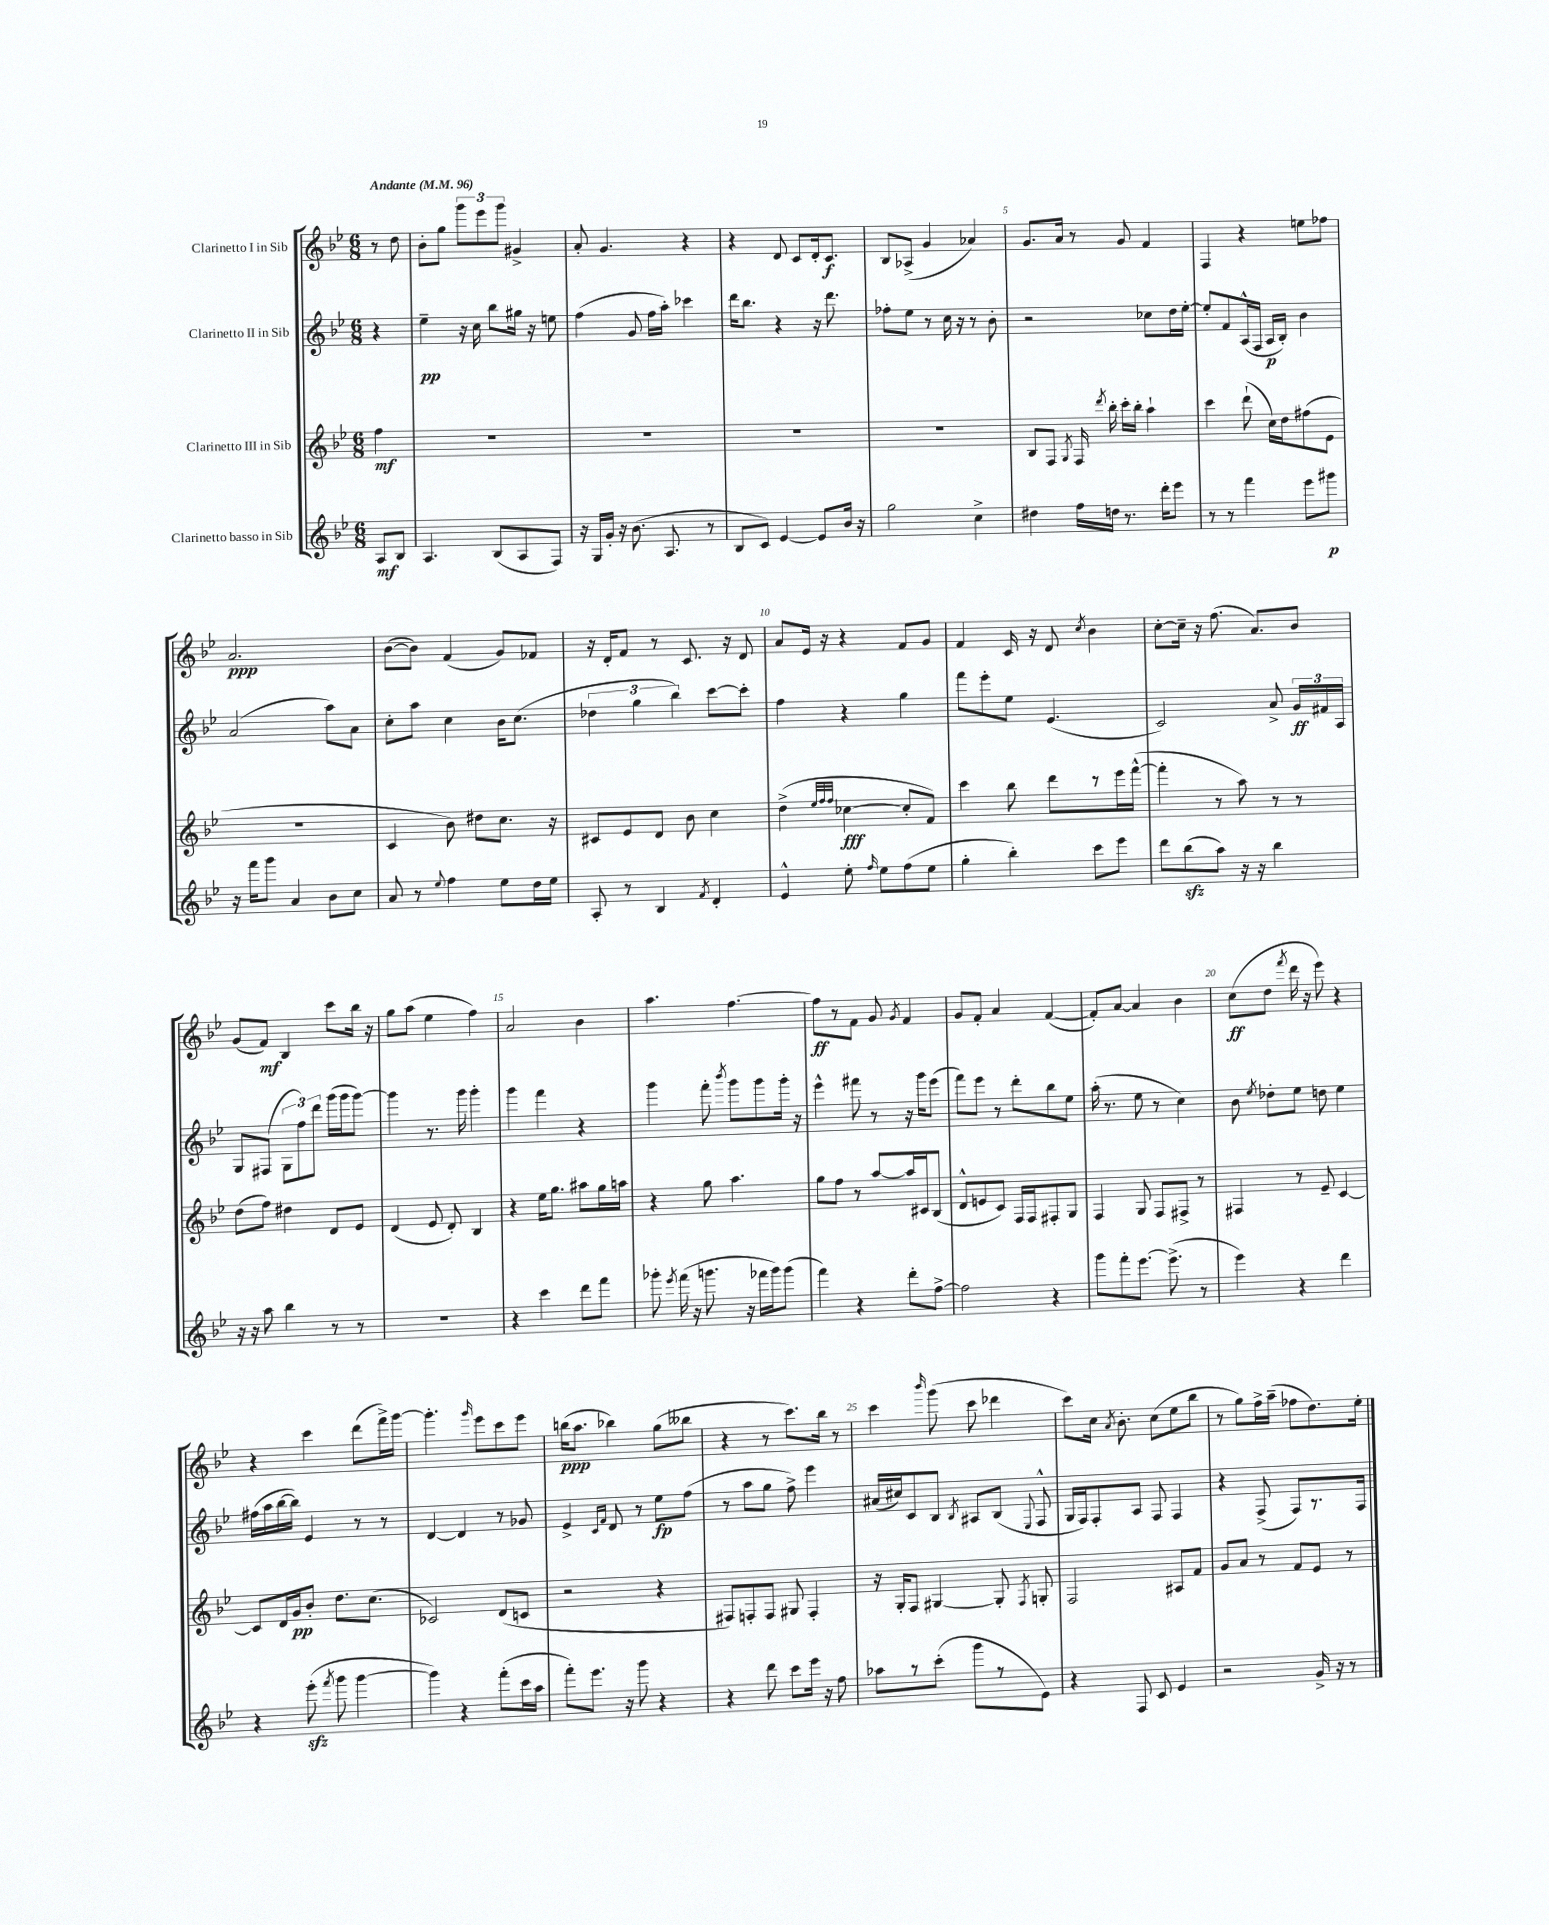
<<
\new StaffGroup <<
\new Staff = "s0" \with { instrumentName = "Clarinetto I in Sib" } {
    \clef treble \key bes \major \numericTimeSignature \time 6/8 \partial 4 \tempo "Andante" 4 = 96
    \autoBeamOff r8 d''8 |
    bes'8[-. g''8] \tuplet 3/2 { g'''8[ ees'''8 g'''8] } gis'4-> |
    a'8-. g'4. r4 |
    r4 d'8 c'8[ d'16-. c'8.]\f |
    bes8[ aes8]->( g'4 aes'4) |
    g'8.[ a'16] r8 g'8 f'4 |
    f4 r4 e''8[ fes''8] |
    a'2.\ppp |
    bes'8[~( bes'8]) f'4( g'8[) fes'8] |
    r16 d'16[-. f'8] r8 c'8. r16 d'8 |
    a'8[ ees'16] r16 r4 f'8[ g'8] |
    f'4 c'16 r16 d'8 \acciaccatura { c''8 } bes'4 |
    c''8[~-. c''16]-- r16 f''8.( a'8.[) bes'8] |
    g'8[( f'8]\mf) bes4 c'''8[ bes''16] r16 |
    g''8[ a''8]( ees''4 f''4) |
    a'2 bes'4 |
    a''4. f''4.~ |
    f''8[\ff r8 f'8] g'8 \acciaccatura { g'8 } f'4 |
    g'8[ f'8]-. a'4 f'4~( |
    f'8[-.) a'8]~ a'4 bes'4 |
    c''8[\ff( d''8] \acciaccatura { f'''8 } d'''16 r16 ees'''8) r4 |
    r4 c'''4 d'''8[( f'''16->) g'''16]~ |
    g'''4.-. \grace { g'''16 } ees'''8[ c'''8 ees'''8] |
    b''16[\ppp( a''8.] bes''4) g''8[( beses''8] |
    r4 r8 c'''8.[) bes''16] r8 |
    c'''4 \grace { bes'''16 } g'''8( c'''8 des'''4 |
    c'''8[) c''16] \acciaccatura { a'8 } bes'8.-. c''8[( ees''8 bes''8] |
    r8 g''8[) f''16-> a''16]--( fes''8[ d''8.) ees''16]-. \bar "|." |
}
\new Staff = "s1" \with { instrumentName = "Clarinetto II in Sib" } {
    \clef treble \key bes \major \numericTimeSignature \time 6/8 \partial 4
    \autoBeamOff r4 |
    ees''4--\pp r16 c''16 bes''8[ gis''16] r16 e''8 |
    f''4( g'8 f''16[ a''16]-.) ces'''4 |
    d'''16[ bes''8.] r4 r16 d'''8. |
    fes''8[-. ees''8] r8 c''16 r16 r8 bes'8-. |
    r2 ces''8[ d''16 ees''16]~-. |
    ees''8[-. f'8 a16-^( f16] a16[\p bes16]-.) bes'4 |
    a'2( a''8[) a'8] |
    c''8[-. a''8] c''4 bes'16[ c''8.]( |
    \tuplet 3/2 { des''4 g''4 bes''4) } c'''8[~ c'''8]-. |
    f''4 r4 g''4 |
    f'''8[ ees'''8-. ees''8] ees'4.( |
    c'2) a'8-> \tuplet 3/2 { g'16[\ff fis'16 a16] } |
    g8[ fis8]( \tuplet 3/2 { g8[ f''8) d'''8] } g'''16[( g'''16 g'''8]~) |
    g'''4 r8. g'''16 g'''4-. |
    g'''4 f'''4 r4 |
    g'''4 f'''8-. \acciaccatura { bes'''8 } g'''8[ g'''8 g'''16]-. r16 |
    ees'''4-^ fis'''8 r8 r16 g'''16[ ees'''8]( |
    f'''8[) ees'''8] r8 d'''8[-. bes''8 ees''8] |
    a''16-.( r8. ees''8 r8 c''4) |
    bes'8 \acciaccatura { ees''8 } des''8[-. ees''8] d''8 ees''4 |
    fis''16[( a''16 bes''16~ bes''16]) ees'4 r8 r8 |
    d'4~ d'4 r8 ges'8 |
    ees'4-> \grace { c'16[ f'16] } d'8 r8 ees''8[\fp f''8]( |
    r8 a''8[ g''8] f''8->) ees'''4 |
    ais'16[( cis''16) c'8 bes8] \acciaccatura { bes8 } ais8[ bes8]( \appoggiatura { ees8 } f8-^ |
    g16[ f16) f8-. a8] f8 f4 |
    r4 f8->( f8[) r8. f16] \bar "|." |
}
\new Staff = "s2" \with { instrumentName = "Clarinetto III in Sib" } {
    \clef treble \key bes \major \numericTimeSignature \time 6/8 \partial 4
    \autoBeamOff f''4\mf |
    R2. |
    R2. |
    R2. |
    R2. |
    bes8[ f8] \acciaccatura { g8 } f16 \acciaccatura { d'''8 } bes''16-. c'''16[-. bes''16]-. a''4-! |
    c'''4 d'''8-!( c''16[) d''16 fis''8( ees'8] |
    R2. |
    c'4 bes'8) dis''8[ c''8.] r16 |
    cis'8[ ees'8 d'8] bes'8 c''4 |
    d''4->( \grace { ees''32[ f''32 f''32] } ces''4~\fff ces''8[-. f'8]) |
    c'''4 bes''8 d'''8[ r8 ees'''16 f'''16]~-^( |
    f'''4-. r8 a''8) r8 r8 |
    d''8[( f''8]) dis''4 d'8[ ees'8] |
    d'4( ees'8 d'8-.) bes4 |
    r4 ees''16[ g''8.] ais''8[ g''16 a''16] |
    r4 g''8 a''4. |
    g''8[ f''8] r8 a''8[~ a''16 cis'16 bes8]( |
    d'8[-^ e'8 c'8]) f16[ f16 fis8-. g8] |
    f4 g8 f8[ fis8]-> r8 |
    fis4 r8 ees'8-- c'4~ |
    c'8[ d'16 g'16\pp bes'8]-. d''8.[ c''8.]( |
    ces'2) d'8[( c'8] |
    r2 r4 |
    fis8[) f8-. f8] gis8 f4-. |
    r16 g16[-. f8] gis4~ gis8-. \acciaccatura { f8 } g8-. |
    f2 ais8[ f'8] |
    g'8[ a'8] r8 f'8[ ees'8] r8 \bar "|." |
}
\new Staff = "s3" \with { instrumentName = "Clarinetto basso in Sib" } {
    \clef treble \key bes \major \numericTimeSignature \time 6/8 \partial 4
    \autoBeamOff a8[\mf bes8] |
    a4. bes8[( a8 f8]) |
    r16 g16[ g'16]-. r16 bes'8.( a8. r8 |
    bes8[ c'8]) ees'4~ ees'8[ bes'16] r16 |
    g''2 c''4-> |
    dis''4 f''16[ d''16] r8. d'''16[-. ees'''8] |
    r8 r8 f'''4 ees'''8[ gis'''8]\p |
    r16 f'''16[ g'''8] a'4 bes'8[ c''8] |
    a'8 r8 \appoggiatura { ees''8 } f''4 ees''8[ d''16 ees''16] |
    a8-. r8 bes4 \acciaccatura { f'8 } d'4-. |
    ees'4-^ ees''8-. \grace { f''16 } ees''8[ f''8( ees''8] |
    g''4-. bes''4-.) c'''8[ ees'''8] |
    d'''8[ bes''8\sfz( a''8]) r16 r16 bes''4 |
    r16 r16 a''8 bes''4 r8 r8 |
    R2. |
    r4 c'''4 d'''8[ f'''8] |
    ges'''8-. \acciaccatura { ees'''8 } f'''16( r16 g'''8. r16 fes'''16[ g'''16) g'''8]( |
    f'''4) r4 d'''8[-. f''8]~-> |
    f''2 r4 |
    g'''8[ f'''8-. ees'''8.]~ ees'''8.->( r8 |
    ees'''4) r4 d'''4 |
    r4 ees'''8-.\sfz( \acciaccatura { f'''8 } g'''8 g'''4~ |
    g'''4) r4 f'''8[-.( c'''16 a''16] |
    f'''8[-.) ees'''8.] r16 g'''8 r4 |
    r4 d'''8 c'''8[ ees'''16] r16 f''8 |
    aes''8[ r8 c'''8]-.( g'''8[ r8 ees'8]) |
    r4 f8 c'8 ees'4 |
    r2 g'16-> r16 r8 \bar "|." |
}
>>
>>
\layout { \context { \Score \override BarNumber.break-visibility = ##(#f #t #t) barNumberVisibility = #(every-nth-bar-number-visible 5) } }
